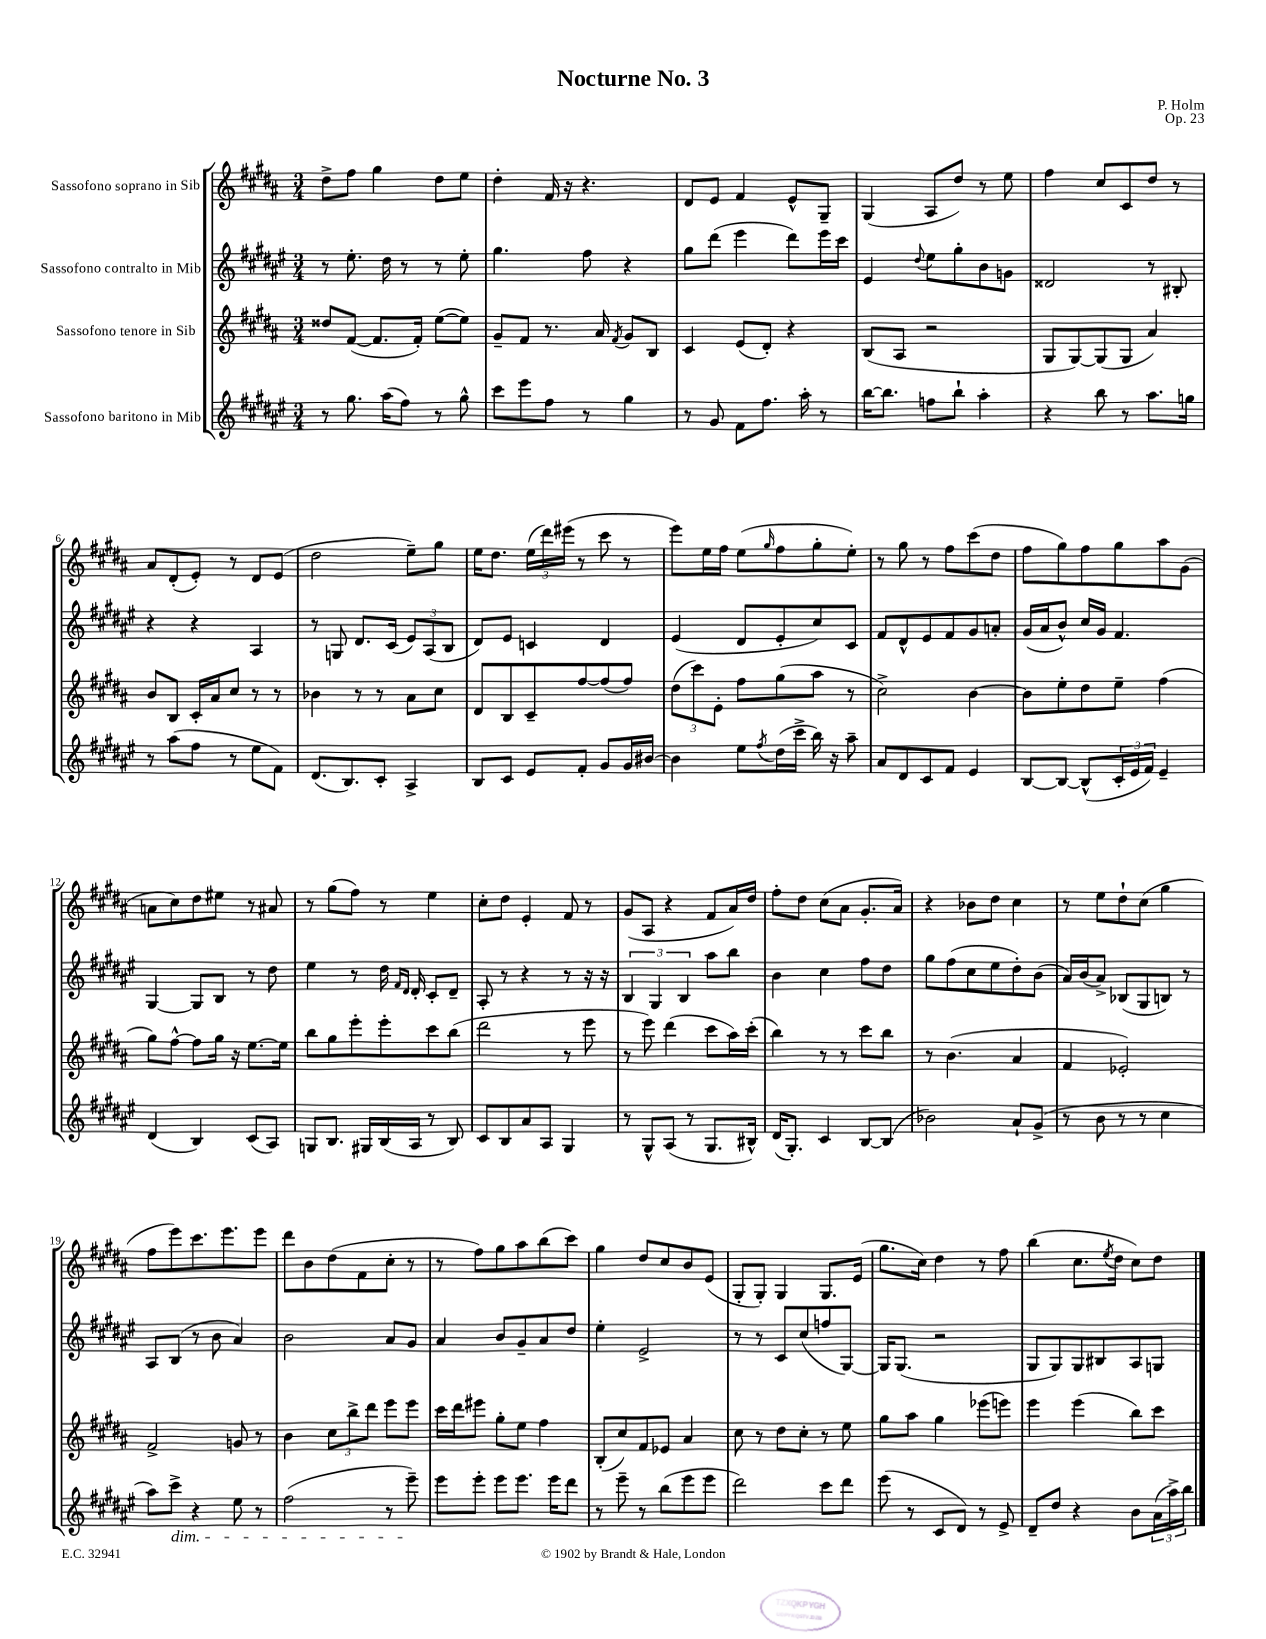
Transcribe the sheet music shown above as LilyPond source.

\header { title = "Nocturne No. 3" composer = "P. Holm" opus = "Op. 23" }
<<
\new StaffGroup <<
\new Staff = "s0" \with { instrumentName = "Sassofono soprano in Sib" } {
    \clef treble \key b \major \numericTimeSignature \time 3/4
    dis''8-> fis''8 gis''4 dis''8 e''8 |
    dis''4-. fis'16 r16 r4. |
    dis'8 e'8 fis'4 e'8-^ gis8-- |
    gis4( ais8 dis''8) r8 e''8 |
    fis''4 cis''8 cis'8 dis''8 r8 |
    ais'8 dis'8-.( e'8-.) r8 dis'8 e'8( |
    dis''2 e''8--) gis''8 |
    e''16 dis''8. \tuplet 3/2 { e''16( dis'''16) eis'''16( } r8 cis'''8 r8 |
    e'''8) e''16 fis''16 e''8( \grace { gis''16 } fis''8 gis''8-. e''8-.) |
    r8 gis''8 r8 fis''8 cis'''8( dis''8 |
    fis''8 gis''8) fis''8 gis''8 ais''8 gis'8( |
    a'8 cis''8) dis''8 eis''8 r8 ais'8 |
    r8 gis''8( fis''8) r8 e''4 |
    cis''8-. dis''8 e'4-. fis'8 r8 |
    gis'8( ais8 r4 fis'8 ais'16) dis''16 |
    fis''8-. dis''8 cis''8( ais'8 gis'8.-. ais'16) |
    r4 bes'8 dis''8 cis''4 |
    r8 e''8 dis''8-! cis''8( gis''4 |
    fis''8 e'''8) cis'''8. e'''8. e'''8 |
    dis'''8 b'8 dis''8( fis'8 cis''8-. r8 |
    r8 fis''8) gis''8 ais''8 b''8( cis'''8) |
    gis''4 dis''8 cis''8 b'8 e'8( |
    gis8-. gis8-.) gis4 gis8. e'16( |
    gis''8. cis''16) dis''4 r8 fis''8 |
    b''4( cis''8. \acciaccatura { e''8 } dis''16 cis''8) dis''8 \bar "|." |
}
\new Staff = "s1" \with { instrumentName = "Sassofono contralto in Mib" } {
    \clef treble \key fis \major \numericTimeSignature \time 3/4
    r8 eis''8.-. dis''16 r8 r8 eis''8-. |
    gis''4. fis''8 r4 |
    gis''8 dis'''8( eis'''4 dis'''8) eis'''16 cis'''16 |
    eis'4 \appoggiatura { dis''8 } eis''8 gis''8-. b'8 g'8 |
    disis'2 r8 bis8-. |
    r4 r4 ais4 |
    r8 g8 dis'8. cis'16( \tuplet 3/2 { eis'8) ais8( b8 } |
    dis'8) eis'8 c'4 dis'4 |
    eis'4( dis'8 eis'8-. cis''8) cis'8 |
    fis'8 dis'8-^ eis'8 fis'8 gis'8 a'8-. |
    gis'16( ais'16 b'8-^) cis''16 gis'16 fis'4. |
    gis4~ gis8 b8 r8 dis''8 |
    eis''4 r8 dis''16 \grace { fis'16 dis'16 } dis'16-. cis'8-. dis'8-- |
    ais8-. r8 r4 r8 r16 r16 |
    \tuplet 3/2 { b4 gis4 b4 } ais''8 b''8 |
    b'4 cis''4 fis''8 dis''8 |
    gis''8 fis''8( cis''8 eis''8 dis''8-.) b'8( |
    ais'16) b'16( ais'8->) bes8( gis8 b8) r8 |
    ais8 b8( r8 b'8 ais'4) |
    b'2 ais'8 gis'8 |
    ais'4 b'8 gis'8-- ais'8 dis''8 |
    eis''4-. eis'2-> |
    r8 r8 cis'8 cis''8( f''8 gis8~) |
    gis16 gis8.( r2 |
    gis8 gis8) gis8 bis8 ais8 g8 \bar "|." |
}
\new Staff = "s2" \with { instrumentName = "Sassofono tenore in Sib" } {
    \clef treble \key b \major \numericTimeSignature \time 3/4
    disis''8 fis'8~( fis'8. fis'16-.) e''8~( e''8) |
    gis'8-- fis'8 r8. ais'16 \acciaccatura { fis'8 } gis'8 b8 |
    cis'4 e'8( dis'8-.) r4 |
    b8( ais8 r2 |
    gis8 gis8~) gis8( gis8 ais'4) |
    b'8 b8 cis'16-. ais'16 cis''8 r8 r8 |
    bes'4 r8 r8 ais'8 cis''8 |
    dis'8 b8 cis'8-- fis''8~ fis''8( fis''8) |
    \tuplet 3/2 { dis''8( cis'''8) e'8-. } fis''8 gis''8( ais''8 r8 |
    cis''2->) b'4~ |
    b'8 e''8-. dis''8 e''8-- fis''4( |
    gis''8) fis''8~-^ fis''8 gis''16 r16 e''8.~ e''16 |
    b''8 gis''8 e'''8-. e'''8-. cis'''8 b''8( |
    dis'''2 r8 e'''8 |
    r8 e'''8) dis'''4( cis'''8 ais''16) cis'''16-.( |
    b''4) r8 r8 cis'''8 b''8 |
    r8 b'4.( ais'4 |
    fis'4 ees'2-.) |
    fis'2-> g'8 r8 |
    b'4 \tuplet 3/2 { cis''8 b''8-> dis'''8 } e'''8 e'''8 |
    cis'''16 dis'''16 eis'''8 gis''8-. e''8 fis''4 |
    b8-.( cis''8) fis'8 ees'8 ais'4 |
    cis''8 r8 dis''8 cis''8-. r8 e''8 |
    gis''8 ais''8 gis''4 ees'''8( e'''8) |
    e'''4 e'''4( b''8) cis'''8 \bar "|." |
}
\new Staff = "s3" \with { instrumentName = "Sassofono baritono in Mib" } {
    \clef treble \key fis \major \numericTimeSignature \time 3/4
    r8 gis''8. ais''16( fis''8) r8 gis''8-^ |
    cis'''8 eis'''8 fis''8 r8 gis''4 |
    r8 gis'8 fis'8 fis''8. ais''16-. r8 |
    b''16~ b''8. f''8 b''8-! ais''4-. |
    r4 b''8 r8 ais''8. g''16 |
    r8 ais''8( fis''8 r8 eis''8 fis'8) |
    dis'8.( b8.) cis'8-. ais4-> |
    b8 cis'8 eis'8 fis'8-. gis'8 gis'16 bis'16~ |
    bis'4 eis''8 \acciaccatura { fis''8 } dis''16( cis'''16-> b''16) r16 ais''8-- |
    ais'8 dis'8 cis'8 fis'8 eis'4 |
    b8~ b8~ b8-^( \tuplet 3/2 { cis'16-. eis'16 fis'16) } eis'4-- |
    dis'4( b4) cis'8( ais8) |
    g8 b8. gis16 b16( ais16 r8 b8) |
    cis'8 b8 ais'8 ais8 gis4 |
    r8 gis8-^ ais8( r8 gis8. bis16-^) |
    dis'16( gis8.-.) cis'4 b8~ b8( |
    bes'2) ais'8-! gis'8->( |
    r8 b'8 r8 r8 cis''4 |
    ais''8) cis'''8->\dim r4 eis''8 r8 |
    fis''2( r8 eis'''8--\!) |
    eis'''8 eis'''8-. eis'''8 eis'''8. eis'''16 dis'''8 |
    r8 eis'''8-- r8 b''8( eis'''8 eis'''8 |
    dis'''2) cis'''8 dis'''8 |
    eis'''8( r8 cis'8 dis'8) r8 eis'8-> |
    dis'8-- dis''8 r4 b'8 \tuplet 3/2 { ais'16( ais''16->) b''16 } \bar "|." |
}
>>
>>
